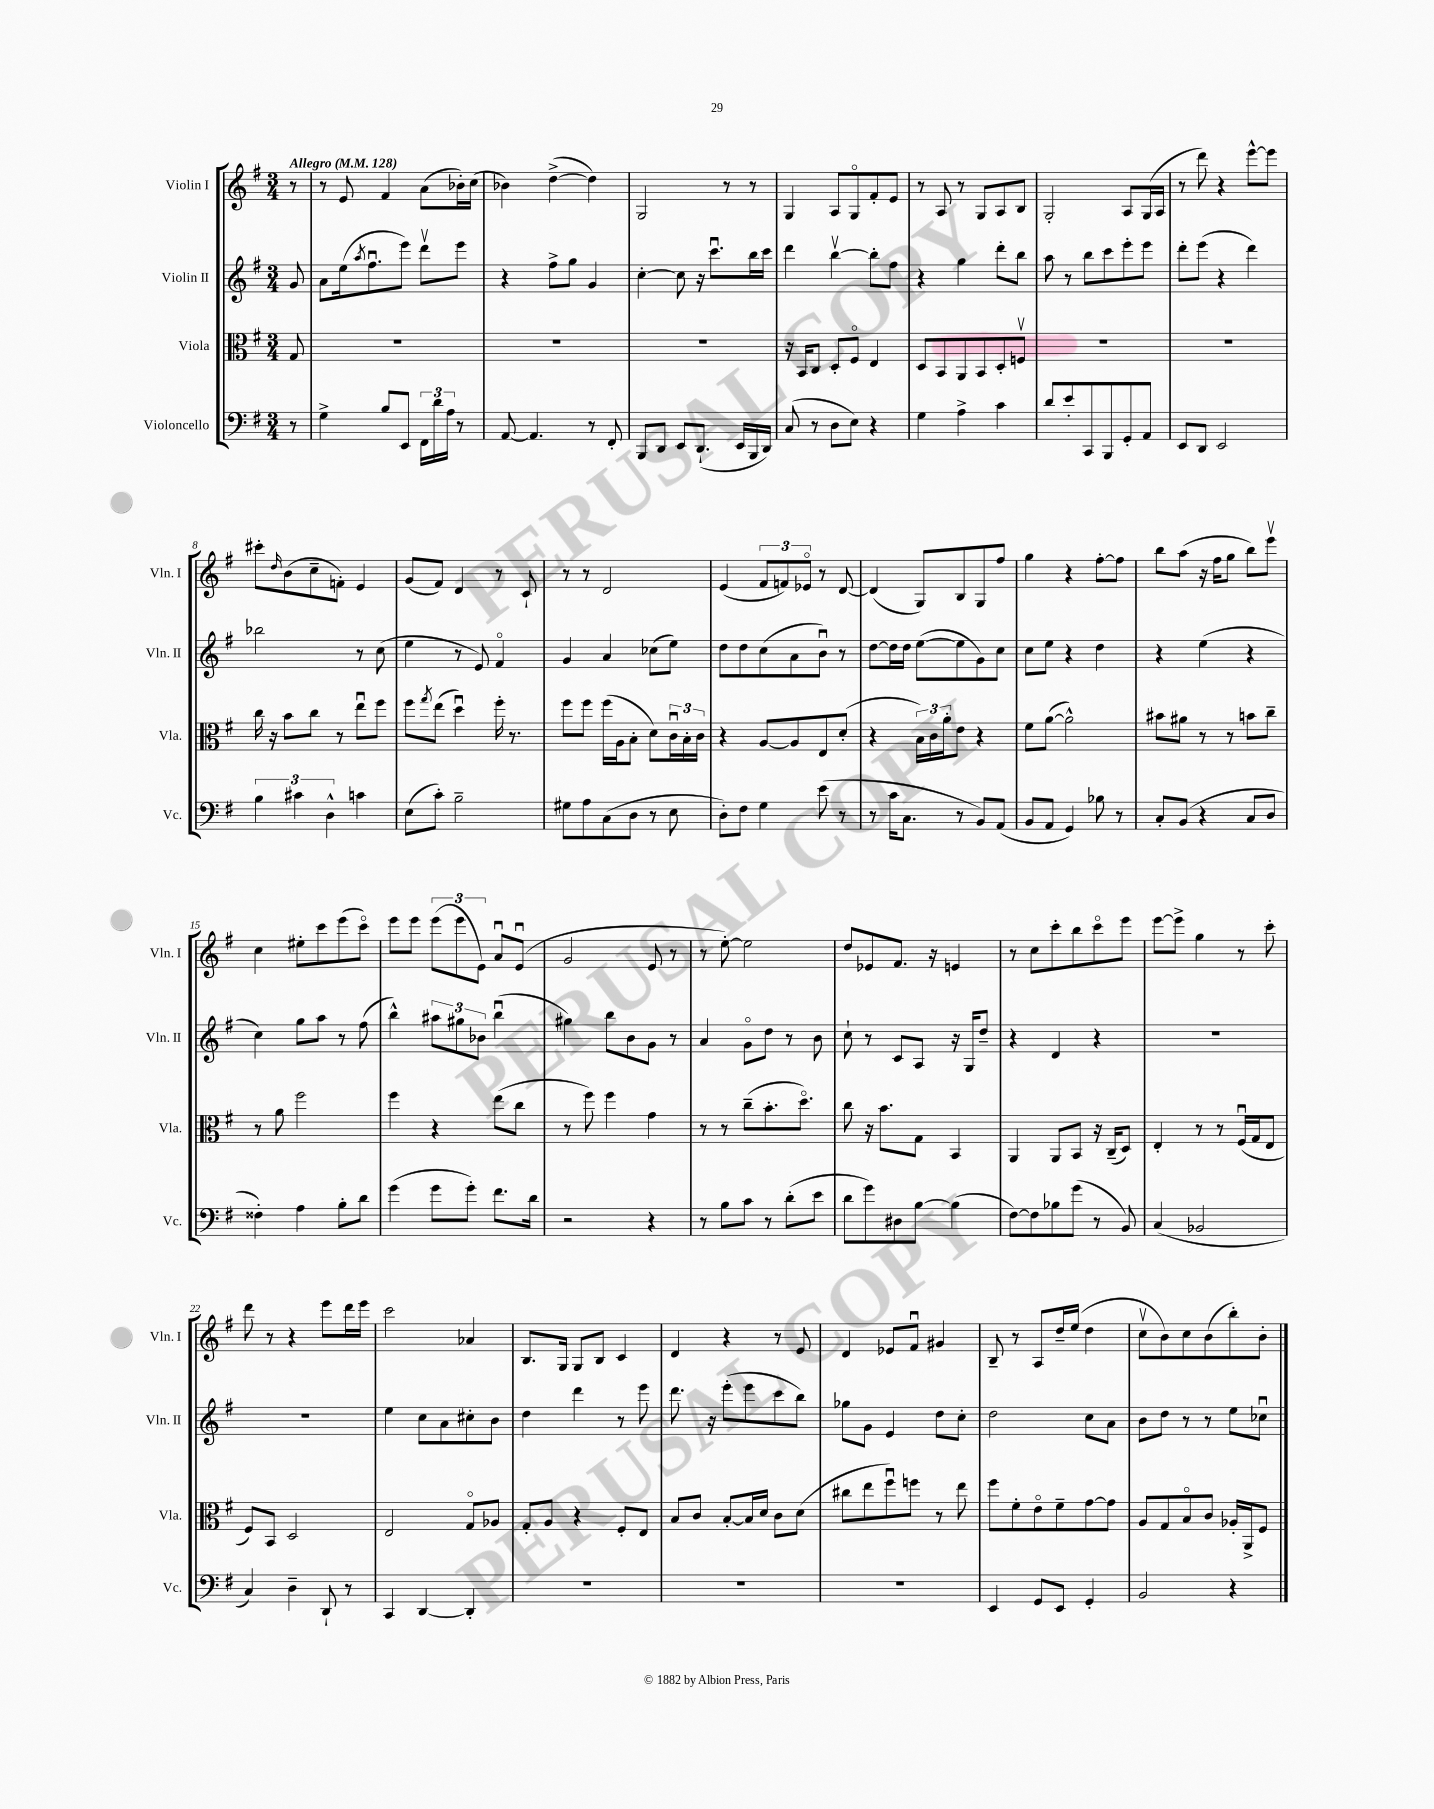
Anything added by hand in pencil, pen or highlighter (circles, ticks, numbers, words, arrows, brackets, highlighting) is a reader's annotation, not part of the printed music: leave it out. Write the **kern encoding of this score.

**kern	**kern	**kern	**kern
*staff4	*staff3	*staff2	*staff1
*clefF4	*clefC3	*clefG2	*clefG2
*k[f#]	*k[f#]	*k[f#]	*k[f#]
*M3/4	*M3/4	*M3/4	*M3/4
*MM128	*MM128	*MM128	*MM128
8r	8G	8g	8r
=	=	=	=
4G^	2.r	8a	8r
.	.	(16ee	8e
.	.	8qaa	.
.	.	8.ff#u	.
8B	.	.	4f#
8EE	.	8eee)	.
24FF#	.	8dddv	(8a
24d	.	.	.
24A	.	.	.
8r	.	8eee	16b-')
.	.	.	(16cc
=	=	=	=
[8AA	2.r	4r	4b-)
4.AA]	.	.	.
.	.	8ff#^	([4dd^
.	.	8gg	.
8r	.	4g	4dd])
8FF#'	.	.	.
=	=	=	=
8BBB	2.r	[4cc'	2G
8DD	.	.	.
8EE	.	8cc]	.
(8.DD`	.	16r	.
.	.	8.cccu	.
.	.	.	8r
16EE	.	.	.
16BBB	.	16bb	8r
16DD)	.	16ccc	.
=	=	=	=
(8C	16r	4ddd	4G
.	16BB	.	.
8r	8C	.	.
8D	8D'	[4bbv	8A
8E)	8F#o	.	8Go
4r	4E	8bb']	8f#'
.	.	8ff#	8e
=	=	=	=
4G	8D	4r	8r
.	8BB	.	8A
4A^	8AA	4gg	8r
.	8BB	.	8G
4c	8D'	8ddd'	8A
.	8Fv	8bb	8B
=	=	=	=
8d	2.r	8aa	2G'
8e'	.	8r	.
8CC	.	8bb	.
8BBB	.	8ccc	.
8GG'	.	8eee'	8A
8AA	.	8eee	(16G
.	.	.	16A
=	=	=	=
8EE	2.r	8ddd'	8r
8DD	.	(8eee	8ddd)
2EE	.	4r	4r
.	.	4ddd)	[8eee^^
.	.	.	8eee]
=	=	=	=
6B	16cc	2bb-	8ccc#'
.	16r	.	.
.	.	.	16qqdd
.	8b	.	(8b
6c#	.	.	.
.	8cc	.	8cc~
6D^^	.	.	.
.	8r	.	8f')
4c	8eeu	8r	4e
.	8ff#	(8cc	.
=	=	=	=
(8E	8ff#	4ee	(8g
.	8qgg	.	.
8c')	(8ee	.	8f#)
2B~	4ddu)	8r	4d
.	.	8e)	.
.	16ff#'	4f#o	8r
.	8.r	.	.
.	.	.	8c`
=	=	=	=
8G#	8ff#	4g	8r
8A	8ff#	.	8r
(8C	(16ff#	4a	2d
.	16A	.	.
8D	8B'	.	.
8r	8d)	(8cc-	.
8E	24cu	8ee)	.
.	24B'	.	.
.	24c	.	.
=	=	=	=
8D')	4r	8dd	(4e
8F#	.	8dd	.
4G	[8A	(8cc	12f#
.	.	.	12f)
.	8A]	8a	.
.	.	.	12e-o
(8e	8E	8bu)	8r
8r	(8d'	8r	[8d
=	=	=	=
8r	4r	[8dd	(4d]
16c	.	16dd]	.
8.C	.	16dd	.
.	24B)	([8ee	8G)
.	24c	.	.
.	24a'	.	.
8r	8e	8ee]	8B
8BB)	4r	8g)	8G
(8AA	.	8cc	8ff#
=	=	=	=
8BB	8f#	8cc	4gg
8AA	([8a	8ee	.
4GG)	2a^^])	4r	4r
8B-	.	4dd	[8ff#'
8r	.	.	8ff#]
=	=	=	=
8C'	8b#	4r	8bb
(8BB	8a#	.	(8aa
4r	8r	(4ee	16r
.	.	.	16ff#
.	8r	.	8gg
8C	8b	4r	8bb)
8D	8cc~	.	8eeev
=	=	=	=
4F##')	8r	4cc)	4cc
.	8a	.	.
4A	2ff#	8gg	8ee#'
.	.	8aa	8ccc
8B'	.	8r	(8eee
8d	.	(8ff#	8ccco)
=	=	=	=
(4g	4ff#	4bb^^)	8eee
.	.	.	8eee
8g	4r	12aa#	(12eee
.	.	12gg#	12eee
8g')	.	.	.
.	.	12b-	12e)
8.f#	(8ee	(4bbu	8au
.	8cc	.	(8eu
16d	.	.	.
=	=	=	=
2r	8r	4gg#)	2g
.	8ff#)	.	.
.	4ff#	8bb	.
.	.	8b	.
4r	4g	8g	8e
.	.	8r	8r
=	=	=	=
8r	8r	4a	8r
8B	8r	.	[8ee')
8c	(8cc~	8go	2ee]
8r	8.b'	8dd	.
(8d'	.	8r	.
.	8.ddo)	.	.
8e	.	8b	.
=	=	=	=
8d	8cc	8cc`	8dd
8g)	16r	8r	8e-
.	8.b	.	.
8D#	.	8c	8.f#
[8B	8G	8A	.
.	.	.	16r
(4B]	4BB	16r	4e
.	.	16G	.
.	.	8dd~	.
=	=	=	=
[8F#)	4AA	4r	8r
8F#]	.	.	8cc
8B-	8AA	4d	8ccc'
(8g	8BB	.	8bb
8r	16r	4r	8ccco
.	(16C~	.	.
8BB)	8D)	.	8eee
=	=	=	=
(4C	4E'	2.r	[8eee
.	.	.	8eee^]
2BB-	8r	.	4gg
.	8r	.	.
.	(16F#u	.	8r
.	16G	.	.
.	8E	.	8ccc'
=	=	=	=
4C)	8F#)	2.r	8ddd
.	8BB	.	8r
4D~	2D	.	4r
8DD`	.	.	8eee
8r	.	.	16ddd
.	.	.	16eee
=	=	=	=
4CC	2E	4ee	2ccc
[4DD	.	8cc	.
.	.	8a	.
4DD']	8Go	8cc#'	4a-
.	8A-	8b	.
=	=	=	=
2.r	8G'	4dd	8.B
.	8A	.	.
.	.	.	16G
.	4r	4ddd	8G
.	.	.	8B
.	8F#'	8r	4c
.	8E	8eee	.
=	=	=	=
2.r	8B	8.ddd	4d
.	8c	.	.
.	.	16r	.
.	[8B'	(8eee'	4r
.	16B]	8eee	.
.	16d	.	.
.	8c	8ccc	8r
.	(8d	8bb)	8e
=	=	=	=
2.r	8cc#	8gg-	4d
.	8ee	8g	.
.	8ff#u)	4e	8e-
.	8ff	.	8f#u
.	8r	8dd	4g#
.	8ee	8cc'	.
=	=	=	=
4EE	8ff#	2dd	8B~
.	8f#'	.	8r
8GG	8eo	.	8A
8EE	8f#~	.	16dd~
.	.	.	(16ee
4GG'	[8g	8cc	4dd
.	8g]	8a	.
=	=	=	=
2BB	8A	8b	8ccv
.	8G	8dd	8b)
.	8Bo	8r	8cc
.	8c	8r	(8b
4r	16A-'	8ee	8bb')
.	16AA^	.	.
.	8F#	8cc-u	8b'
==	==	==	==
*-	*-	*-	*-
